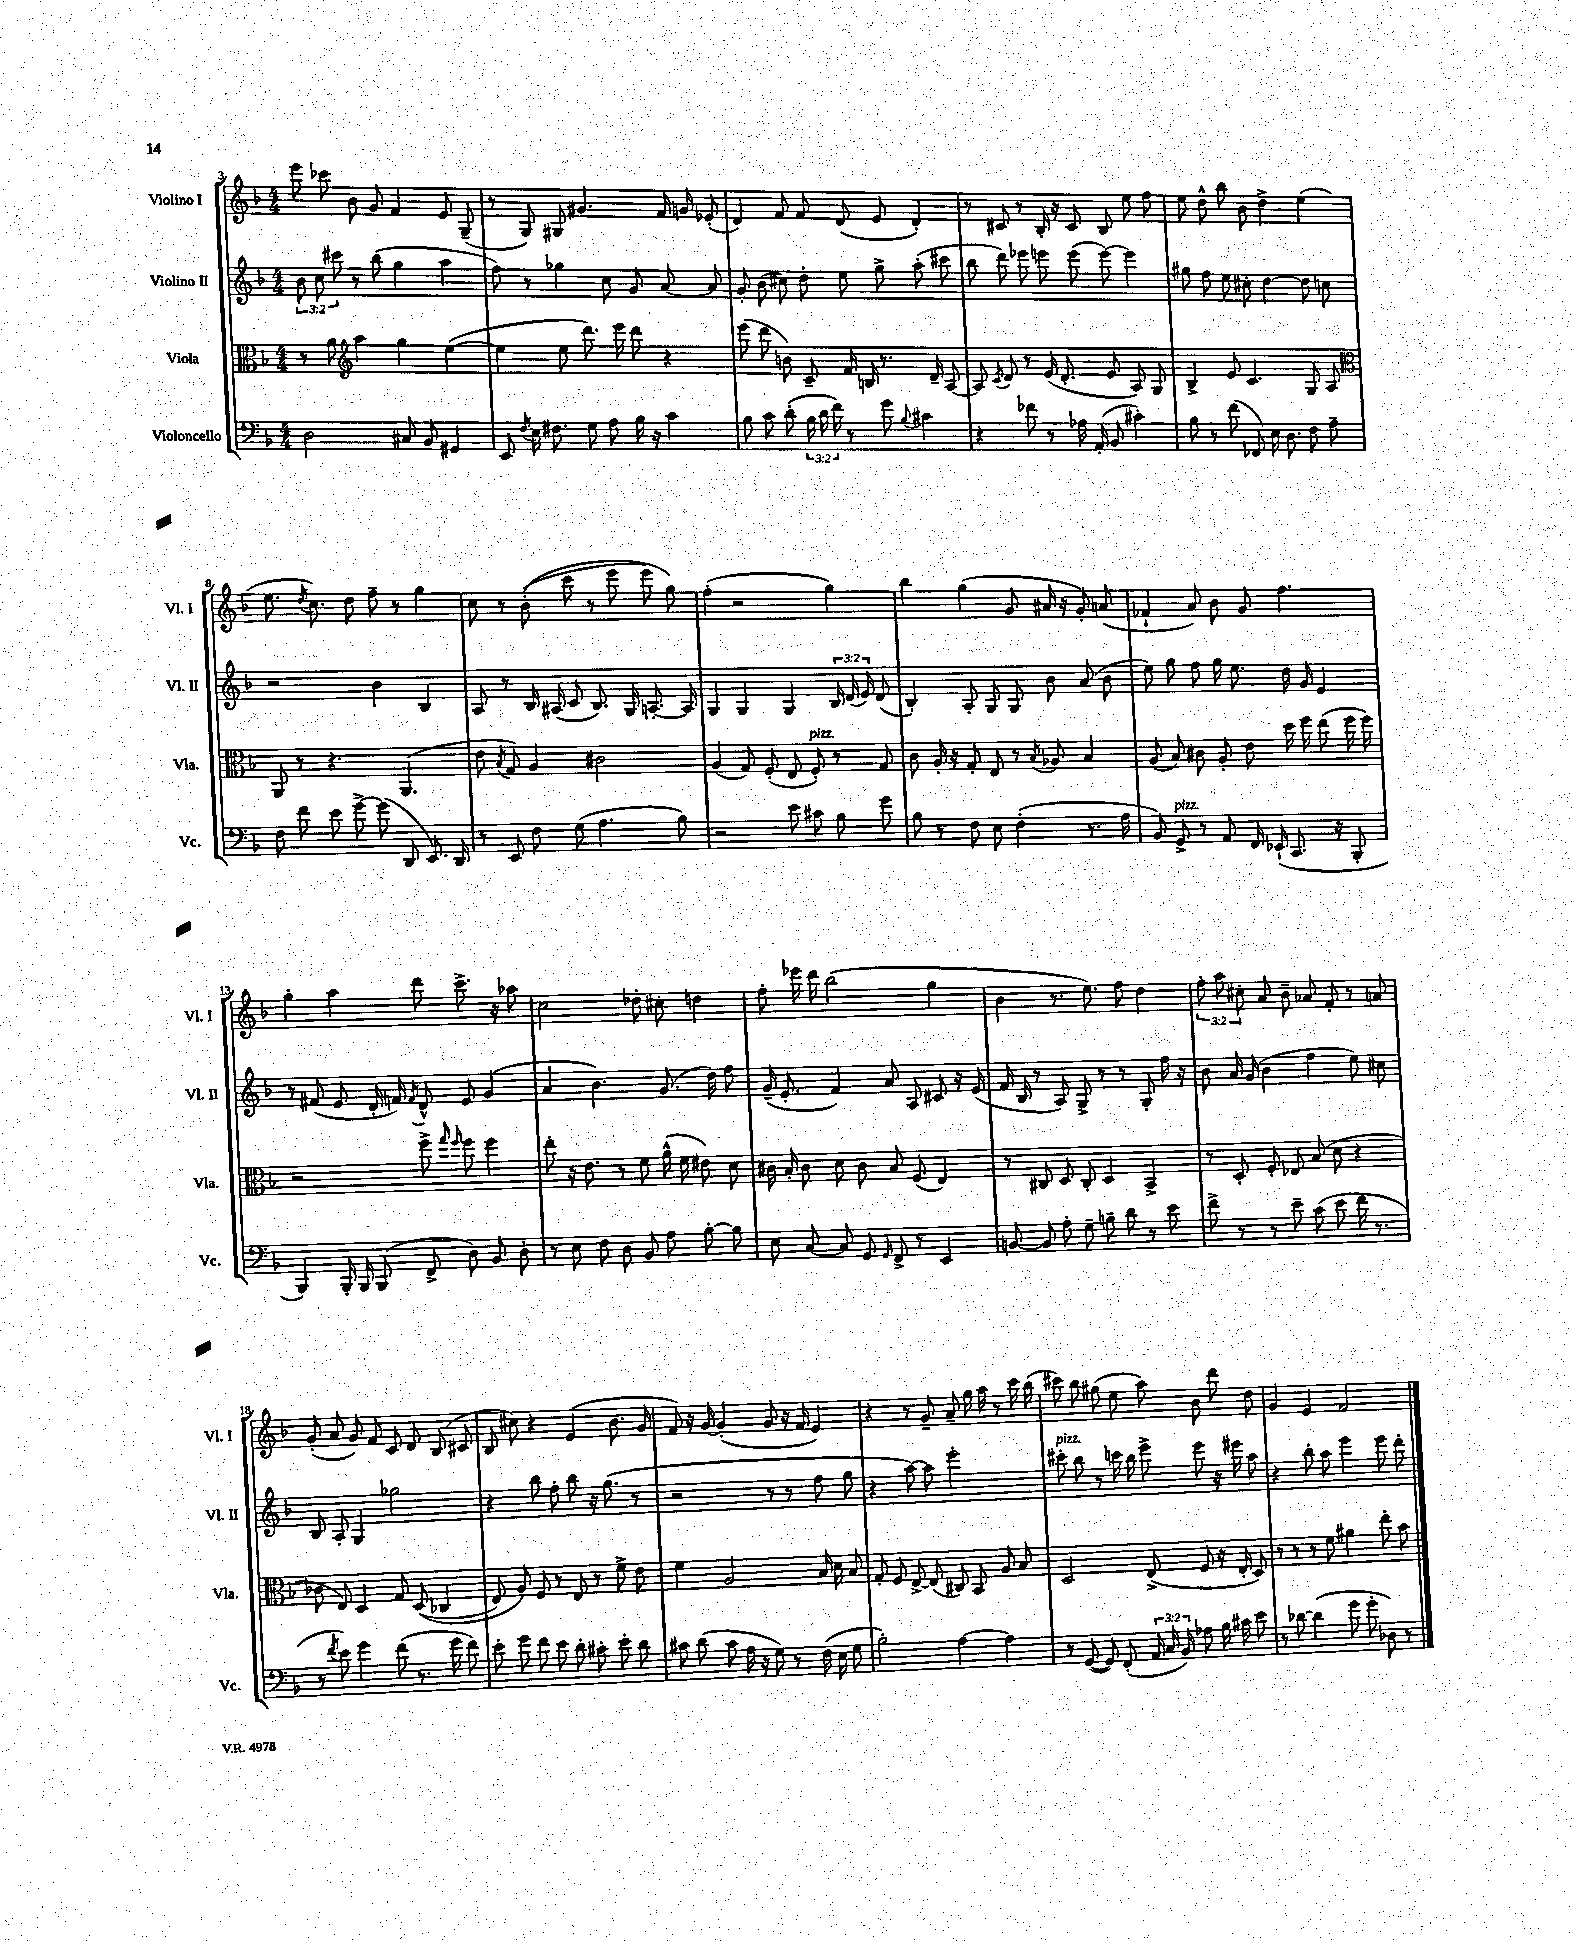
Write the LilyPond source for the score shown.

<<
\new StaffGroup <<
\new Staff = "s0" \with { instrumentName = "Violino I" shortInstrumentName = "Vl. I" } {
    \clef treble \key f \major \numericTimeSignature \time 4/4 \override Staff.TupletNumber.text = #tuplet-number::calc-fraction-text
    \autoBeamOff e'''8 ces'''8 bes'8 g'8 f'4 e'8 g8--( |
    r8 g8) gis8 gis'4. f'16 g'16 ees'8-.( |
    d'4) f'8 f'8 d'8( e'8 d'4-.) |
    r8 cis'8 r8 bes16-. r16 cis'8 bes8 e''8 f''8 |
    e''8 d''8-^ bes''8 bes'8 d''4-> e''4( |
    e''8. \acciaccatura { d''8 } c''8.) d''8 f''8-- r8 g''4 |
    c''8 r8 bes'8-.(\( c'''8 r8 e'''8 e'''8) g''8\) |
    f''4-.( r2 g''4) |
    bes''4 g''4( g'8 ais'16 r16 g'8-.) a'8( |
    fes'4-! a'8) bes'8 g'8 f''4. |
    g''4-. a''4 d'''8 c'''8.-> r16 aes''8 |
    c''2 des''8-. cis''8-. d''4 |
    f''8-. ees'''16 d'''16 bes''2( g''4 |
    bes'4 r8. e''8.) f''8 d''4 |
    \tuplet 3/2 { f''8-. a''8 cis''8-. } a'8 bes'8-- aes'8 f'8-. r8 a'8 |
    g'8-.( a'8 g'8) f'8 c'8 d'8 bes8( cis'8 |
    bes8 cis''8) r4 e'4( bes'8. g'16 |
    f'8) r16 g'16~ g'4-.( g'8 r16 f'16 e'4) |
    r4 r8 g'8-- a'8-- g''16 a''16 r8 c'''16 bes''16( |
    cis'''8) bes''8 gis''8( e''8 a''8) bes'8 d'''8 d''8 |
    g'4 e'4 f'2 \bar "|." |
}
\new Staff = "s1" \with { instrumentName = "Violino II" shortInstrumentName = "Vl. II" } {
    \clef treble \key f \major \numericTimeSignature \time 4/4 \override Staff.TupletNumber.text = #tuplet-number::calc-fraction-text
    \autoBeamOff \tuplet 3/2 { bes'8 c''8 cis'''8 } r8 bes''8( g''4 a''4 |
    f''8) r8 ges''4 c''8 g'8 a'8~ a'8 |
    g'8-. bes'8( cis''8) d''8-. e''8 g''8-> a''8-.( cis'''8 |
    bes''8 d'''8) ees'''8 e'''8 e'''8( e'''8~) e'''4 |
    gis''8 f''8 e''8 cis''8-. d''4~ d''8 c''8 |
    r2 bes'4 bes4 |
    a8 r8 bes16 ais16( c'8 bes8.) g16 a8.~-. a16 |
    g4 g4 g4 \tuplet 3/2 { bes16 d'16( e'16) } d'8( |
    bes4-.) a8-. g8 g8 bes'8 a'8( bes'8 |
    e''8) g''8 f''8 g''16 e''8. d''16 g'16 e'4 |
    r8 fis'8( e'8 d'16-. f'16) \acciaccatura { f'8 } d'8-^ e'8 g'4( |
    a'4 bes'4.) g'8.( d''16) f''8 |
    g'16--( e'8.-. f'4) a'8 a8 cis'8 r16 e'16( |
    f'16 bes16 r8 a8) g8-> r8 r8 g8-. f''16 r16 |
    bes'8 a'16 g'16( bes'4 f''4 e''8) cis''8 |
    bes8 a8-. g4 ges''2 |
    r4 bes''8 f''8-. bes''8 r16 g''8.( r8 |
    r2 r8 r8 f''8 g''8 |
    r4 a''8~) a''8 e'''2-. |
    cis'''8-.^\markup { \italic "pizz." } bes''8 r8 c'''16 bes''16 e'''8-> e'''8 r16 eis'''16 a''8 |
    r4 bes''8-. a''8 e'''4 e'''8 d'''8-. \bar "|." |
}
\new Staff = "s2" \with { instrumentName = "Viola" shortInstrumentName = "Vla." } {
    \clef alto \key f \major \numericTimeSignature \time 4/4
    \autoBeamOff r8 a'8 \clef treble a''4 g''4 e''4~( |
    e''4 e''8 d'''8.) e'''16 d'''8 r4 |
    e'''8( d'''8 b'8) c'8-- f'16 b16 r8. d'16-- a8~ |
    a8 \acciaccatura { c'8 } d'8 r8 e'16( d'8.-. e'8 a8) g8 |
    bes4-> e'8 c'4. g8 a8 |
    \clef alto a,8 r8 r4. a,4.( |
    e'8 \acciaccatura { bes8 } g8) a4 cis'2 |
    a4( g8) f8-.( e8 f8-.^\markup { \italic "pizz." }) r8 g8 |
    c'8 a16-. r16 g8-. e8 r8 \acciaccatura { bes8 } aes8 bes4 |
    a8( bes8) cis'8 a8-. e'8 d''16 f''16 e''8( f''16 f''16) |
    r2 f''8-> \grace { g''16 f''16 } f''8 f''4 |
    e''8-. r16 e'8. r8 f'8 a'16-^( f'16 eis'8) d'8 |
    cis'16 bes16-. cis'8 d'8 cis'8 bes8 f8( e4) |
    r8 cis8 d8 cis8-. d4 bes,4-> |
    r8 d8-. f8-. ees8 bes8( d'8 r4 |
    ces'8 e8) d4 g8 d8(\( ces4 |
    e8) a8\) f8 r8 e8 r8 f'8-> e'8 |
    f'4 a2 bes16 d'16 bes8 |
    g8-. f8 e8~-> e8( cis8) bes,8 a8 bes8 |
    d2 e8->( f8 r16 e16-. d8) |
    r8 r8 r8 f'8 ais'4 e''8-. bes'8 \bar "|." |
}
\new Staff = "s3" \with { instrumentName = "Violoncello" shortInstrumentName = "Vc." } {
    \clef bass \key f \major \numericTimeSignature \time 4/4 \override Staff.TupletNumber.text = #tuplet-number::calc-fraction-text
    \autoBeamOff d2 cis8 bes,8 gis,4 |
    e,8 \acciaccatura { f8 } e16 fis8. g8 a8 bes16 r16 c'4 |
    bes8 c'8 d'8-.( \tuplet 3/2 { bes16 d'16 f'16) } r8 g'8 \appoggiatura { bes8 } cis'4 |
    r4 fes'8 r8 aes16 a,16-.( bes,8 cis'4-.) |
    bes8 r8 f'8( fes,8) e16 d8. f8 a8-- |
    f8 f'8 e'8 g'8~-> g'8( d,8 e,8.) d,16 |
    r8 e,8 f8 g8( a4. bes8) |
    r2 e'8 cis'8 bes8 g'8 |
    bes8 r8 f8 e8 f4-.( r8. a16 |
    bes,8) g,8->^\markup { \italic "pizz." } r8 a,8 f,16 ees,16-!( c,8. r16 bes,,8-. |
    bes,,4) bes,,16-. bes,,16 bes,,8( f,8-> d8) bes,8 d8-. |
    r8 e8 f8 d8 bes,8 a8 bes8~-. bes8 |
    e8 c8~ c8 g,8 \grace { g,16 } f,8-> r8 e,4 |
    b,8~ b,8 a8-. g8-- b8-- d'8 r8 e'8 |
    f'8-> r8 r8 e'8-- c'8( e'8 f'16 r8. |
    r8 \acciaccatura { f'8 } e'8) g'4 f'8( r8. g'16 f'8) |
    e'8-. g'8 f'8 e'8 d'8-. cis'8-. e'8-. d'8 |
    cis'8 d'8( cis'8 a16 r16 g8) r8 f16( e16 g8 |
    bes2-.) a4~ a4 |
    r8 g,8~( g,8) f,8-.( \tuplet 3/2 { a,16 c16 bes,16) } aes8 bes16 cis'16 e'8 |
    r8 des'8~ des'4( g'8 g'8-. des8) r8 \bar "|." |
}
>>
>>
\layout { \context { \Score currentBarNumber = #3 } }
